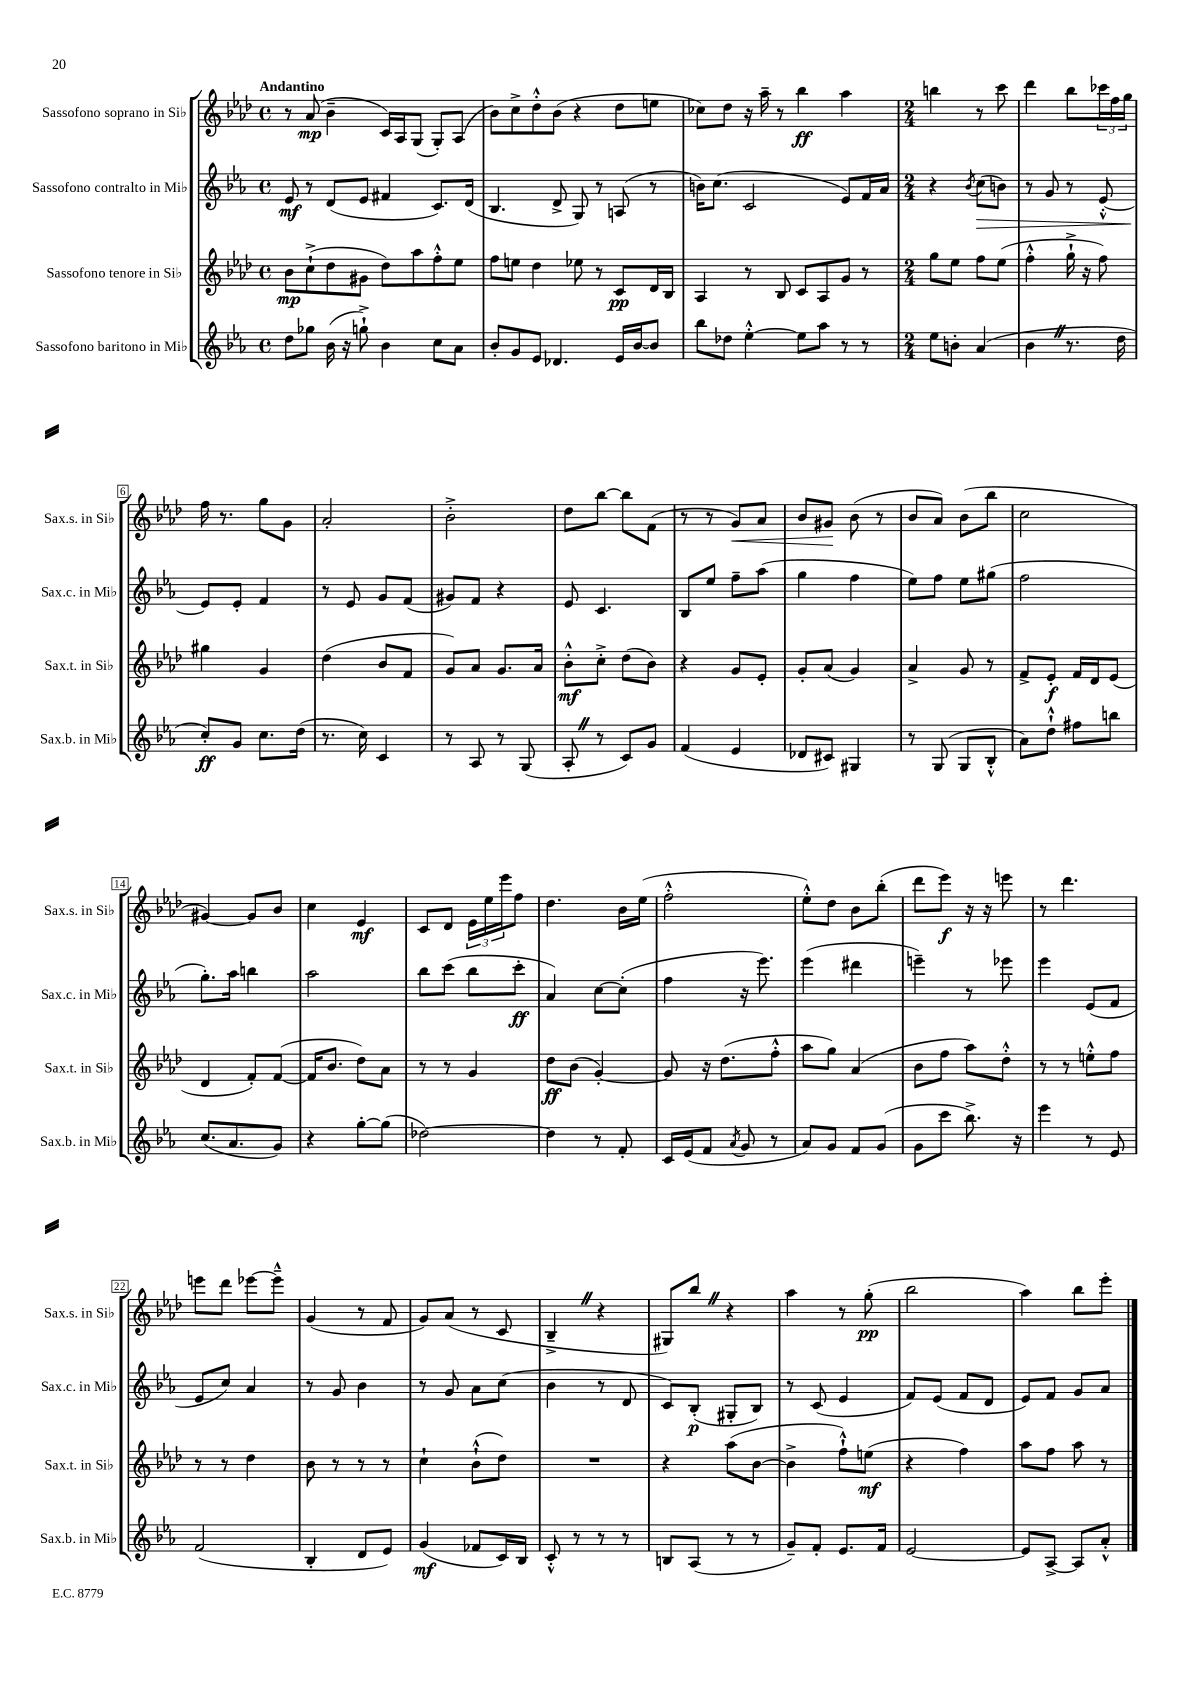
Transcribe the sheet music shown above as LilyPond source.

<<
\new StaffGroup <<
\new Staff = "s0" \with { instrumentName = "Sassofono soprano in Sib" shortInstrumentName = "Sax.s. in Sib" } {
    \clef treble \key aes \major \defaultTimeSignature \time 4/4 \tempo "Andantino"
    r8 aes'8\mp( bes'4-- c'16) aes16 g8( g8-.) aes8( |
    bes'8) c''8-> des''8-.-^ bes'8( r4 des''8 e''8 |
    ces''8) des''8 r16 aes''16-- r8 bes''4\ff aes''4 |
    \numericTimeSignature \time 2/4 b''4 r8 c'''8 |
    des'''4 bes''8 \tuplet 3/2 { ces'''16 f''16 g''16 } |
    f''16 r8. g''8 g'8 |
    aes'2-. |
    bes'2-.-> |
    des''8 bes''8~ bes''8 f'8( |
    r8 r8 g'8\<) aes'8 |
    bes'8 gis'8\! bes'8( r8 |
    bes'8 aes'8) bes'8( bes''8 |
    c''2 |
    gis'4~) gis'8 bes'8 |
    c''4 ees'4\mf |
    c'8 des'8 \tuplet 3/2 { ees'16 ees''16 ees'''16 } f''8 |
    des''4. bes'16 ees''16( |
    f''2-.-^ |
    ees''8-.-^) des''8 bes'8 bes''8-.( |
    des'''8 ees'''8\f) r16 r16 e'''8 |
    r8 des'''4. |
    e'''8 des'''8 ees'''8~ ees'''8---^ |
    g'4( r8 f'8 |
    g'8) aes'8( r8 c'8 |
    bes4---> \once \override BreathingSign.text = \markup { \musicglyph "scripts.caesura.straight" } \breathe r4 |
    gis8) bes''8 \once \override BreathingSign.text = \markup { \musicglyph "scripts.caesura.straight" } \breathe r4 |
    aes''4 r8 g''8-.\pp( |
    bes''2 |
    aes''4) bes''8 ees'''8-. \bar "|." |
}
\new Staff = "s1" \with { instrumentName = "Sassofono contralto in Mib" shortInstrumentName = "Sax.c. in Mib" } {
    \clef treble \key ees \major \defaultTimeSignature \time 4/4
    ees'8\mf r8 d'8( ees'8 fis'4 c'8.) d'16( |
    bes4. d'8-> g8) r8 a8( r8 |
    b'16) c''8.( c'2 ees'8) f'16 aes'16 |
    \numericTimeSignature \time 2/4 r4 \acciaccatura { bes'8 } c''8\>( b'8) |
    r8 g'8 r8 ees'8~-.-^ |
    ees'8\! ees'8-. f'4 |
    r8 ees'8 g'8 f'8( |
    gis'8) f'8 r4 |
    ees'8 c'4. |
    bes8 ees''8 f''8-- aes''8( |
    g''4 f''4 |
    ees''8) f''8 ees''8 gis''8( |
    f''2 |
    g''8.-.) aes''16 b''4 |
    aes''2 |
    bes''8 c'''8( bes''8 c'''8-.\ff |
    aes'4) c''8~ c''8-.( |
    f''4 r16 ees'''8.) |
    ees'''4( dis'''4 |
    e'''4--) r8 ees'''8 |
    ees'''4 ees'8( f'8 |
    ees'8 c''8) aes'4 |
    r8 g'8 bes'4 |
    r8 g'8 aes'8 c''8( |
    bes'4 r8 d'8 |
    c'8) bes8-.\p( gis8-. bes8) |
    r8 c'8( ees'4 |
    f'8) ees'8( f'8 d'8 |
    ees'8) f'8 g'8 aes'8 \bar "|." |
}
\new Staff = "s2" \with { instrumentName = "Sassofono tenore in Sib" shortInstrumentName = "Sax.t. in Sib" } {
    \clef treble \key aes \major \defaultTimeSignature \time 4/4
    bes'8\mp c''8-!->( des''8 gis'8 des''8) aes''8 f''8-.-^ ees''8 |
    f''8 e''8 des''4 ees''8 r8 c'8\pp des'16 bes16 |
    aes4 r8 bes8 c'8 aes8 g'8 r8 |
    \numericTimeSignature \time 2/4 g''8 ees''8 f''8 ees''8( |
    f''4-.-^ g''16-!-> r16 f''8) |
    gis''4 g'4 |
    des''4( bes'8 f'8 |
    g'8) aes'8 g'8. aes'16 |
    bes'8-.-^\mf c''8-.-> des''8( bes'8) |
    r4 g'8 ees'8-. |
    g'8-. aes'8( g'4) |
    aes'4-> g'8 r8 |
    f'8-> ees'8-.\f f'16 des'16 ees'8( |
    des'4 f'8-.) f'8~( |
    f'16 bes'8. des''8) aes'8 |
    r8 r8 g'4 |
    des''8\ff bes'8( g'4~-.) |
    g'8 r16 des''8.( f''8-.-^ |
    aes''8 g''8) aes'4( |
    bes'8 f''8 aes''8) des''8-.-^ |
    r8 r8 e''8-.-^ f''8 |
    r8 r8 des''4 |
    bes'8 r8 r8 r8 |
    c''4-! bes'8-!-^( des''8) |
    R2 |
    r4 aes''8( bes'8~ |
    bes'4-> f''8-!-^) e''8\mf( |
    r4 f''4) |
    aes''8 f''8 aes''8 r8 \bar "|." |
}
\new Staff = "s3" \with { instrumentName = "Sassofono baritono in Mib" shortInstrumentName = "Sax.b. in Mib" } {
    \clef treble \key ees \major \defaultTimeSignature \time 4/4
    d''8 ges''8 bes'16( r16 g''8-!->) bes'4 c''8 aes'8 |
    bes'8-. g'8 ees'8 des'4. ees'16 bes'16~ bes'8 |
    bes''8 des''8 ees''4~-.-^ ees''8 aes''8 r8 r8 |
    \numericTimeSignature \time 2/4 ees''8 b'8-. aes'4( |
    bes'4 \once \override BreathingSign.text = \markup { \musicglyph "scripts.caesura.straight" } \breathe r8. d''16 |
    c''8-.\ff) g'8 c''8. d''16( |
    r8. c''16) c'4 |
    r8 aes8 r8 g8( |
    aes8-. \once \override BreathingSign.text = \markup { \musicglyph "scripts.caesura.straight" } \breathe r8 c'8) g'8 |
    f'4( ees'4 |
    des'8 cis'8) gis4 |
    r8 g8( g8 bes8-.-^ |
    aes'8) d''8-!-^ fis''8 b''8 |
    c''8.( aes'8. g'8) |
    r4 g''8~-. g''8( |
    des''2~) |
    des''4 r8 f'8-. |
    c'16 ees'16( f'8 \acciaccatura { aes'8 } g'8 r8 |
    aes'8) g'8 f'8 g'8( |
    g'8 c'''8 bes''8.->) r16 |
    ees'''4 r8 ees'8 |
    f'2( |
    bes4-. d'8 ees'8) |
    g'4\mf( fes'8 c'16) bes16 |
    c'8-.-^ r8 r8 r8 |
    b8 aes8( r8 r8 |
    g'8--) f'8-. ees'8. f'16 |
    ees'2~ |
    ees'8 aes8~-> aes8 aes'8-.-^ \bar "|." |
}
>>
>>
\layout { \context { \Score \override BarNumber.stencil = #(make-stencil-boxer 0.1 0.3 ly:text-interface::print) } }
